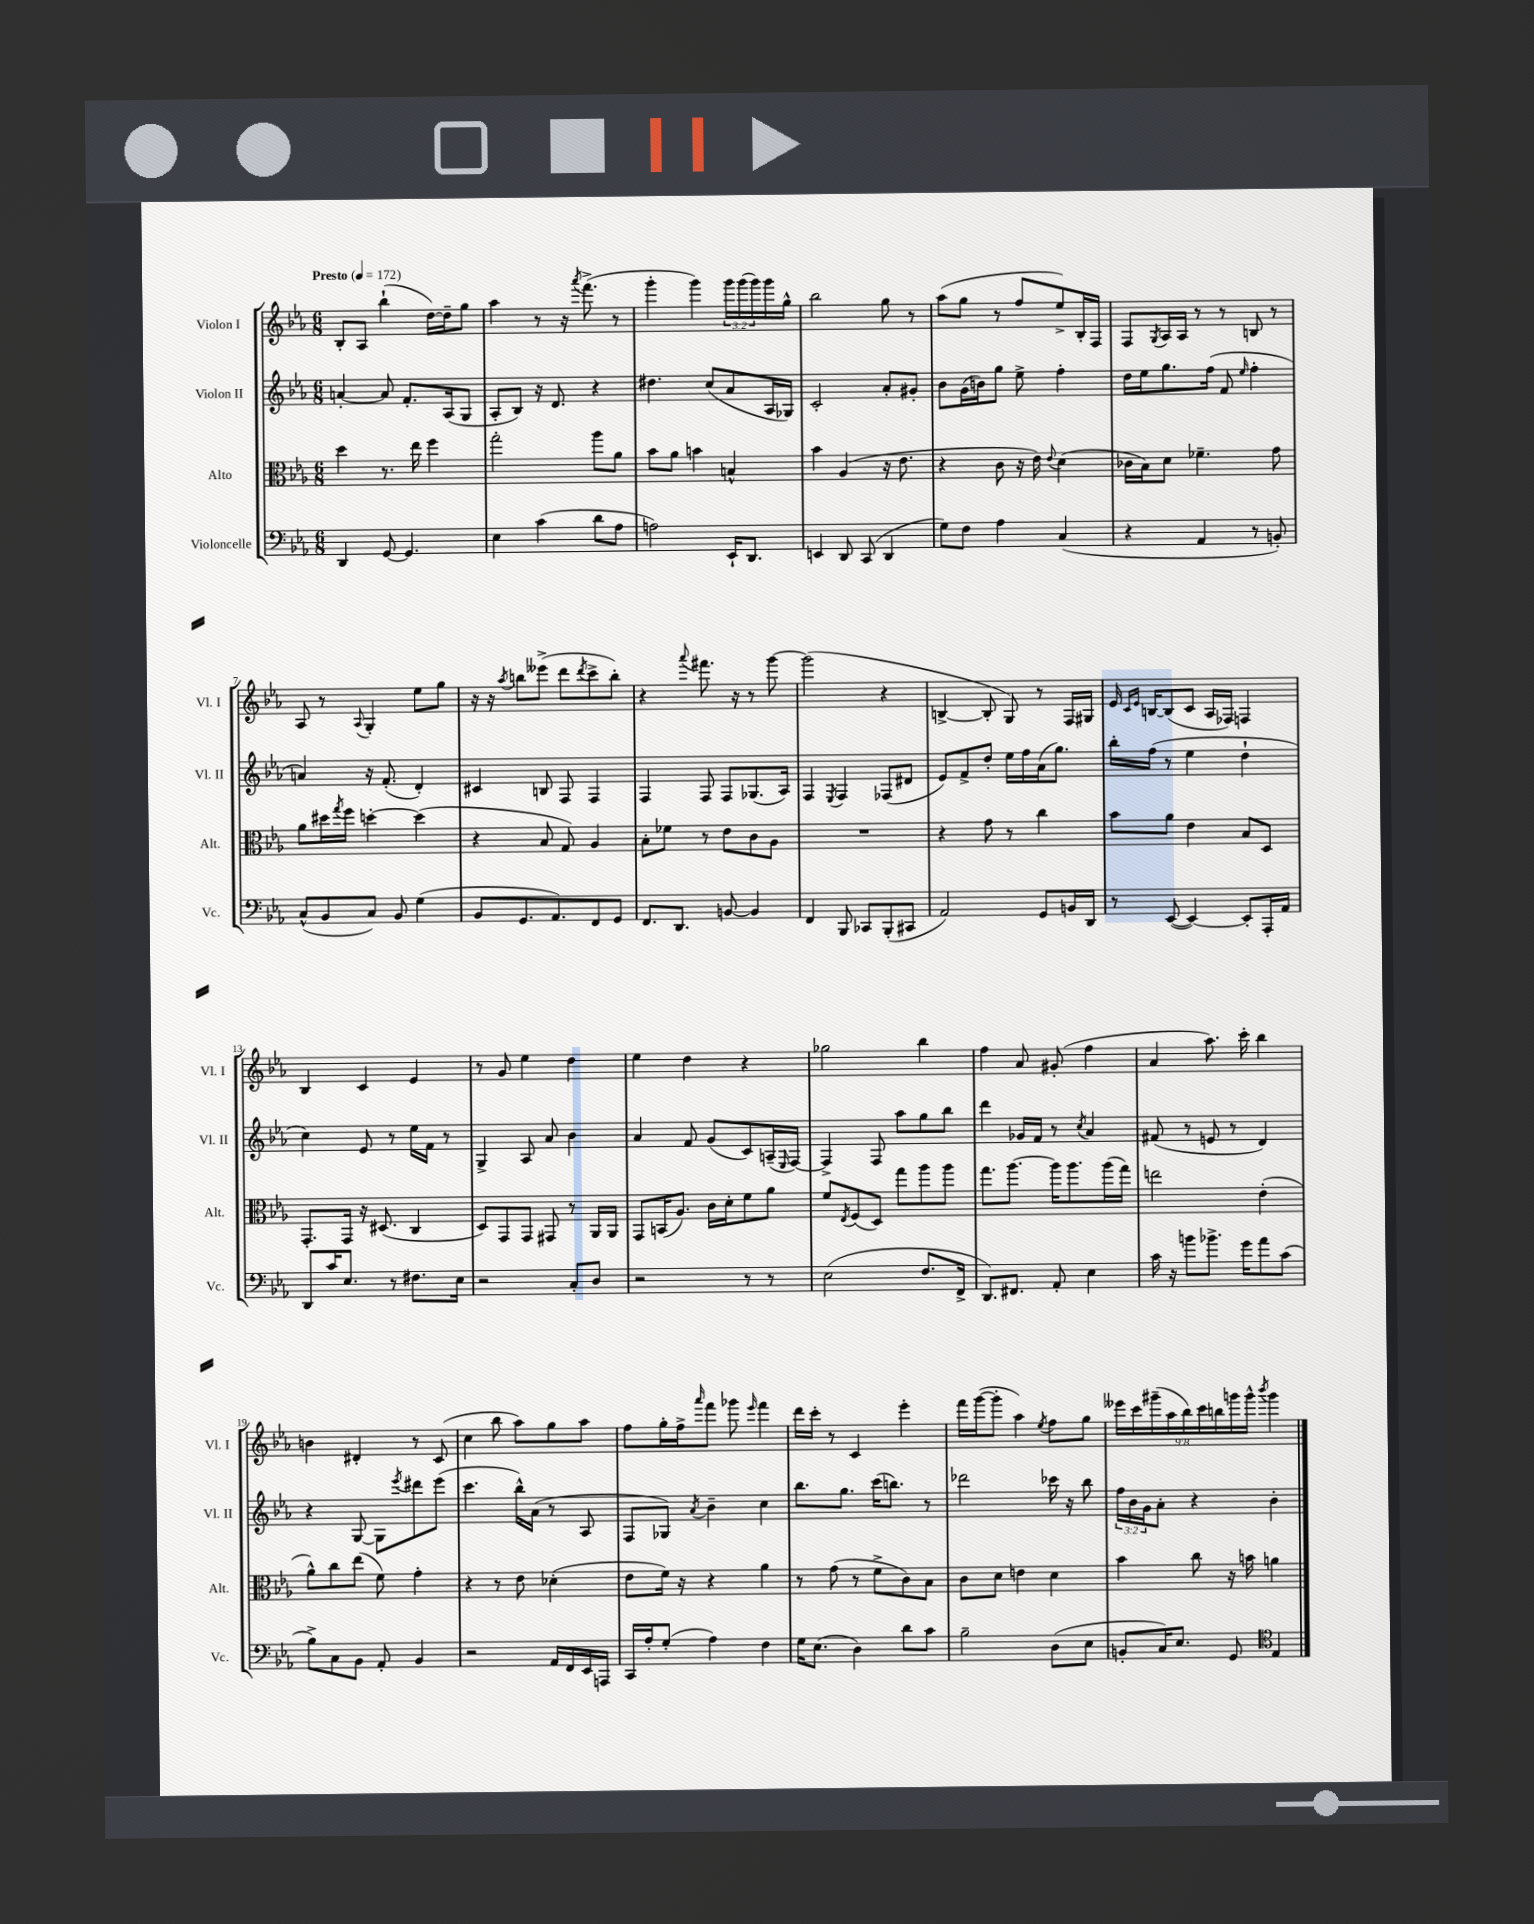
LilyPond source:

<<
\new StaffGroup <<
\new Staff = "s0" \with { instrumentName = "Violon I" shortInstrumentName = "Vl. I" } {
    \clef treble \key ees \major \numericTimeSignature \time 6/8 \override Staff.TupletNumber.text = #tuplet-number::calc-fraction-text \tempo "Presto" 4 = 172
    bes8-. aes8 bes''4-!( d''16~) d''16-- g''8 |
    aes''4 r8 r16 \acciaccatura { aes'''8 } f'''8.->( r8 |
    g'''4-. g'''4) \tuplet 3/2 { g'''16 g'''16( g'''16) } g'''16 g''16-^ |
    bes''2 g''8 r8 |
    aes''8( g''8 r8 f''8 ees''8->) bes16-. f16 |
    f8 \acciaccatura { g8 } aes16 aes16 r8 r8 b8 r8 |
    aes8 r8 \appoggiatura { aes8 } g4-. ees''8 g''8 |
    r16 r16 \acciaccatura { aes''8 } b''8 eeses'''8->( d'''8 \acciaccatura { d'''8 } c'''8-> b''8-.) |
    r4 \appoggiatura { aes'''8 } fis'''8. r16 r8 g'''8~ |
    g'''2( r4 |
    b4~-> b8-. g8) r8 f16 gis16 |
    ees'16 \grace { c'16 ees'16 } b16~ b8( c'8 aes16 fes16) f4 |
    bes4 c'4 ees'4 |
    r8 g'8 ees''4 d''4 |
    ees''4 d''4 r4 |
    ges''2 bes''4 |
    f''4 aes'8 gis'8-.( f''4 |
    aes'4 aes''8.) c'''16-. bes''4 |
    b'4 dis'4-. r8 c'8( |
    c''4 bes''8 aes''8) g''8 aes''8 |
    f''8 g''16-. f''16-> \grace { aes'''16 } f'''8 ges'''8 \grace { ees'''16 } f'''4 |
    d'''16 c'''16-. r8 c'4 ees'''4-. |
    f'''16 g'''16~( g'''8-. aes''4) \acciaccatura { ees''8 } f''8 g''8 |
    \tuplet 9/8 { eeses'''16 c'''16 gis'''16--( aes''16 bes''16) c'''16 b''16 g'''16 g'''16-^ } \acciaccatura { bes'''8 } g'''4 \bar "|." |
}
\new Staff = "s1" \with { instrumentName = "Violon II" shortInstrumentName = "Vl. II" } {
    \clef treble \key ees \major \numericTimeSignature \time 6/8 \override Staff.TupletNumber.text = #tuplet-number::calc-fraction-text
    a'4~-. a'8 f'8.-. aes16( g8 |
    aes8-. bes8) r16 d'8. r4 |
    dis''4. c''8( aes'8 aes16 ges16) |
    c'2-. aes'8-. gis'8-. |
    bes'8 g'16( b'16) g''8 ees''8-> f''4-. |
    d''16 ees''16 g''8. f''16( f'8 \grace { ees''16 } f''4-. |
    a'4) r16 f'8.-.( d'4-.) |
    cis'4 b8 f8 f4 |
    f4 f8 f8 ges8.( aes16) |
    f4 \acciaccatura { ees8 } f4 fes8( dis'8 |
    ees'8) f'8-> d''8-. ees''16 f''16 aes'16( g''8.) |
    bes''16-. f''16( r8 ees''4 d''4-! |
    c''4) ees'8 r8 ees''16 f'16 r8 |
    g4-> aes8 aes'8 bes'4 |
    aes'4 f'8 g'8( c'8) a16--( \grace { ees16 } f16~) |
    f4-> f8 aes''8 g''8 bes''8 |
    d'''4 ges'16 f'16 r8 \acciaccatura { c''8 } aes'4 |
    fis'8( r8 e'8 r8 d'4) |
    r4 g8~ g8 \acciaccatura { ees'''8 } dis'''8 ees'''8( |
    c'''4. bes''16-^) aes'16( r8 aes8 |
    f8 ges8) \acciaccatura { aes'8 } bes'4-- c''4 |
    bes''8. g''8. c'''16( b''8.) r8 |
    des'''2 ces'''16 r16 bes''8 |
    \tuplet 3/2 { f''16 bes'16 g'16 } aes'8-. r4 bes'4-. \bar "|." |
}
\new Staff = "s2" \with { instrumentName = "Alto" shortInstrumentName = "Alt." } {
    \clef alto \key ees \major \numericTimeSignature \time 6/8
    d''4 r8. ees''16 f''4 |
    g''2-. aes''8 aes'8 |
    bes'8 aes'8 b'4 b4-^ |
    bes'4 aes4( r16 ees'8. |
    r4 c'8 r16 ees'16) \appoggiatura { ees'8 } d'4( |
    ces'16 bes16) d'8 fes'4.-- g'8 |
    aes'8 dis''16 \acciaccatura { g''8 } f''16 d''4~-. d''4( |
    r4 bes8 g8) aes4 |
    bes8-. fes'8 r8 ees'8 c'8 aes8 |
    R2. |
    r4 g'8 r8 c''4 |
    bes'8 aes'8 ees'4 bes8 d8 |
    g,8.-. g,16 r16 dis8.( c4 |
    d8) g,8 g,8 gis,8 r8 aes,16 aes,16 |
    g,8 b,16( aes8.) c'16 d'16-. f'8 aes'8 |
    f'8 \acciaccatura { ees8 } f8( d8) g''8 aes''8 aes''8 |
    g''8. aes''8.~ aes''16 aes''8. aes''16( g''16) |
    e''2 ees'4-.( |
    aes'8-^) c''8 ees''8( f'8) g'4-. |
    r4 r8 ees'8 des'4-.( |
    ees'8 f'16) r16 r4 aes'4 |
    r8 g'8( r8 f'8-> c'8) bes8 |
    c'8 d'8 e'4 d'4 |
    bes'4 c''8 r16 b'16 a'4 \bar "|." |
}
\new Staff = "s3" \with { instrumentName = "Violoncelle" shortInstrumentName = "Vc." } {
    \clef bass \key ees \major \numericTimeSignature \time 6/8
    d,4 g,8~ g,4. |
    ees4 c'4( d'8 aes8 |
    a2) ees,16-! d,8. |
    e,4 d,8 c,8( d,4 |
    g8) f8 aes4 c4( |
    r4 aes,4 r8 b,8-.) |
    c8-^( bes,8 c8) bes,8 g4( |
    bes,8 g,8. aes,8.) f,8 g,8 |
    f,8. d,8. b,8~ b,4 |
    f,4 bes,,8 ces,8 bes,,8-.( cis,8 |
    aes,2) g,8 b,16 d,16 |
    r8 ees,8~( ees,4~) ees,8-. aes,,16-. aes,16 |
    d,8 c'16 ees8. r8 fis8. ees16 |
    r2 c8-. d8 |
    r2 r8 r8 |
    ees2( f8. f,16-> |
    d,8.) fis,8. aes,8-. ees4 |
    c'16 r16 b'8 bes'8.-> g'16 aes'8 c'8( |
    bes8->) c8 bes,8 aes,8-. bes,4 |
    r2 aes,16 f,16 ees,16 a,,16 |
    c,16 aes16-. g8-.( aes4) f4 |
    g16 ees8.( d4) d'8 c'8 |
    bes2-- d8( ees8 |
    b,8-. c16) ees8. g,8 \clef tenor ees4 \bar "|." |
}
>>
>>
